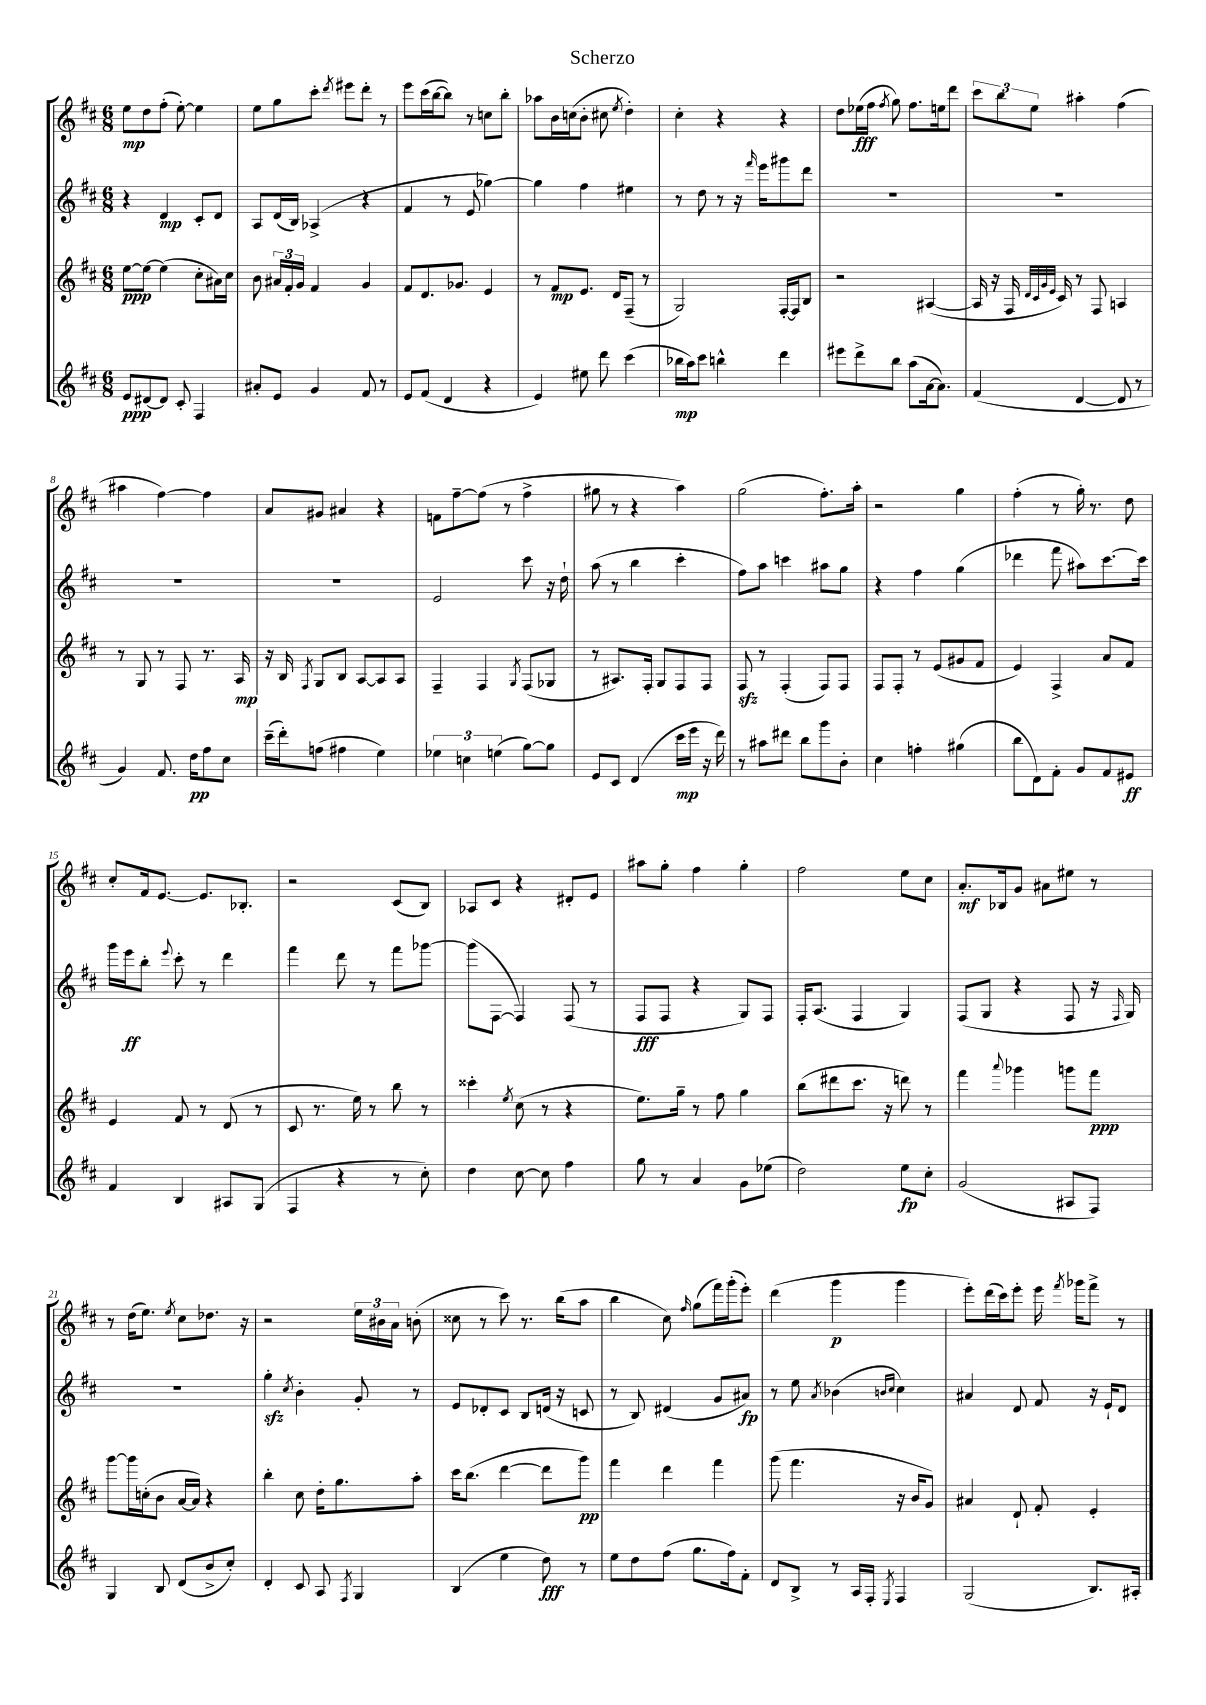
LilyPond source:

\header { title = "Scherzo" }
<<
\new StaffGroup <<
\new Staff = "s0" {
    \clef treble \key d \major \numericTimeSignature \time 6/8
    \autoBeamOff e''8[\mp d''8 fis''8]-.( e''8~-.) e''4 |
    e''8[ g''8 cis'''8]-. \acciaccatura { d'''8 } eis'''8[ d'''8]-. r8 |
    e'''8[ cis'''16( b''16~ b''8]) r8 c''8[ b''8]-. |
    aes''8[ b'16 c''16( b'8]-. cis''8 \acciaccatura { e''8 } d''4-.) |
    cis''4-. r4 r4 |
    d''8[ ees''16\fff( fis''16] \acciaccatura { fis''8 } g''8) fis''8.[ e''16 d'''8] |
    \tuplet 3/2 { cis'''8[ b''8 e''8] } ais''4-. fis''4( |
    ais''4 fis''4~) fis''4 |
    a'8[ gis'8] ais'4 r4 |
    f'8[ fis''8~-- fis''8]( r8 fis''4-> |
    gis''8 r8 r4 a''4) |
    g''2( fis''8.[-.) a''16]-. |
    r2 g''4 |
    fis''4-.( r8 g''16-.) r8. d''8 |
    cis''8[-. fis'16 e'8.]~ e'8.[ bes8.]-. |
    r2 cis'8[( b8]) |
    aes8[ cis'8] r4 dis'8[-. e'8] |
    ais''8[ g''8]-. fis''4 g''4-. |
    fis''2 e''8[ cis''8] |
    a'8.[-.\mf bes16 g'8] ais'8[ eis''8] r8 |
    r8 d''16[( e''8.]) \acciaccatura { e''8 } cis''8[ des''8.] r16 |
    r2 \tuplet 3/2 { e''16[ bis'16 a'16] } b'8-.( |
    cisis''8 r8 cis'''8) r8. b''16[( a''8] |
    b''4 cis''8) \grace { fis''16 } g''8[( fis'''16) g'''16-.( e'''8]-.) |
    d'''4( g'''4\p g'''4 |
    e'''8[-.) d'''16( cis'''16) e'''8]-. e'''16 \acciaccatura { fis'''8 } ges'''16[ fis'''8]-> r8 \bar "|." |
}
\new Staff = "s1" {
    \clef treble \key d \major \numericTimeSignature \time 6/8
    \autoBeamOff r4 d'4\mp cis'8[-. d'8] |
    a8[ d'16( b16]) aes4->( r4 |
    fis'4 r8 e'8 ges''4~) |
    ges''4 fis''4 eis''4 |
    r8 d''8 r8 r16 \grace { fis'''16 } e'''16[ gis'''8 d'''8] |
    R2. |
    R2. |
    R2. |
    R2. |
    e'2 cis'''8 r16 d''16-! |
    a''8( r8 b''4 cis'''4-. |
    fis''8[) a''8] c'''4 ais''8[ g''8] |
    r4 fis''4 g''4( |
    des'''4 fis'''8 ais''8[) cis'''8.~ cis'''16] |
    g'''16[ e'''16\ff b''8]-. \appoggiatura { e'''8 } cis'''8-. r8 d'''4 |
    fis'''4 d'''8 r8 fis'''8[ ges'''8]~ |
    ges'''8[( fis8]~ fis4) fis8( r8 |
    fis8[\fff fis8] r4 g8[) fis8] |
    fis16[-. a8.]( fis4 g4) |
    fis8[( g8] r4 fis8 r16 \grace { fis16 } g16) |
    R2. |
    g''4-.\sfz \acciaccatura { cis''8 } b'4-. g'8-. r8 |
    e'8[ des'8-. cis'8] b8[ d'16]( r16 c'8 |
    r8 b8) dis'4( g'8[ ais'8]\fp) |
    r8 e''8 \acciaccatura { a'8 } bes'4( \grace { b'16[ cis''16] } cis''4) |
    ais'4 d'8 fis'8 r16 e'16[-! d'8] \bar "|." |
}
\new Staff = "s2" {
    \clef treble \key d \major \numericTimeSignature \time 6/8
    \autoBeamOff e''8[~\ppp e''8]~ e''4( cis''8[-. ais'16) cis''16] |
    b'8 \tuplet 3/2 { ais'16[ fis'16-. g'16] } fis'4 g'4 |
    fis'8[ d'8. ges'8.] e'4 |
    r8 fis'8[\mp e'8.] d'16[ fis8]--( r8 |
    g2) fis16[~-. fis16 b8] |
    r2 ais4~( |
    ais16 r16 fis16 \grace { d'32[ cis'32 g'32 e'32] } cis'16) r8 fis8 a4 |
    r8 g8 r8 fis8 r8. a16\mp |
    r16 b16 \acciaccatura { fis8 } g8[ b8] a8[~ a8 a8] |
    fis4-- fis4 \acciaccatura { g8 } fis8[( ges8] |
    r8 ais8.[) fis16]-. g8[ fis8 fis8] |
    fis8\sfz r8 fis4-.( fis8[) fis8] |
    fis8[ fis8]-. r8 e'8[( gis'8 fis'8] |
    e'4) fis4-> a'8[ fis'8] |
    e'4 fis'8 r8 d'8( r8 |
    cis'8 r8. e''16) r8 b''8 r8 |
    cisis'''4-. \acciaccatura { e''8 } cis''8( r8 r4 |
    e''8.[) g''16]-- r8 fis''8 g''4 |
    b''8[( dis'''8 cis'''8.] r16 d'''8) r8 |
    fis'''4 \appoggiatura { a'''8 } ges'''4 g'''8[ fis'''8]\ppp |
    g'''8[~ g'''16 c''16-.( b'8] a'16[~ a'16]) r4 |
    b''4-. cis''8 d''16[-. g''8. a''8]-. |
    cis'''16[ b''8.]( d'''4~ d'''8[ g'''8]\pp) |
    fis'''4 d'''4 fis'''4 |
    g'''8( fis'''4. r16 b'16[ g'8]) |
    ais'4 d'8-! fis'8-. e'4-. \bar "|." |
}
\new Staff = "s3" {
    \clef treble \key d \major \numericTimeSignature \time 6/8
    \autoBeamOff e'8[\ppp dis'8~ dis'8] cis'8-. fis4 |
    ais'8[-. e'8] g'4 fis'8 r8 |
    e'8[ fis'8]( d'4 r4 |
    e'4) eis''8 d'''8 cis'''4( |
    bes''16[\mp a''16) cis'''8] b''4-^ d'''4 |
    eis'''8[ d'''8-> b''8] a''8[( a'16~ a'8.]) |
    fis'4( d'4~ d'8 r8 |
    g'4) fis'8. d''16[\pp fis''8 cis''8] |
    cis'''16[--( d'''16-.) f''8]( fis''4 e''4) |
    \tuplet 3/2 { ees''4 c''4 e''4( } g''8[~) g''8] |
    e'8[ cis'8] d'4( cis'''16[\mp e'''16] r16 d'''16) |
    r8 ais''8[ dis'''8] b''8[ g'''8 b'8]-. |
    cis''4 f''4-. gis''4( |
    b''8[ d'8) fis'8]-. g'8[ fis'8 eis'8]\ff |
    fis'4 b4 ais8[ g8]( |
    fis4 r4 r8 cis''8-.) |
    d''4 cis''8~ cis''8 fis''4 |
    g''8 r8 a'4 g'8[ ees''8]( |
    d''2) e''8[\fp cis''8]-. |
    g'2( ais8[ fis8]) |
    g4 b8 d'8[( b'8-> cis''8]-.) |
    d'4-. cis'8 a8 \acciaccatura { fis8 } g4 |
    b4( e''4 d''8\fff) r8 |
    e''8[ d''8 fis''8]( g''8.[ fis''16) fis'8]-. |
    d'8[ b8]-> r8 a16[ fis16]-. \acciaccatura { e8 } fis4 |
    g2( b8.[) ais16]-. \bar "|." |
}
>>
>>
